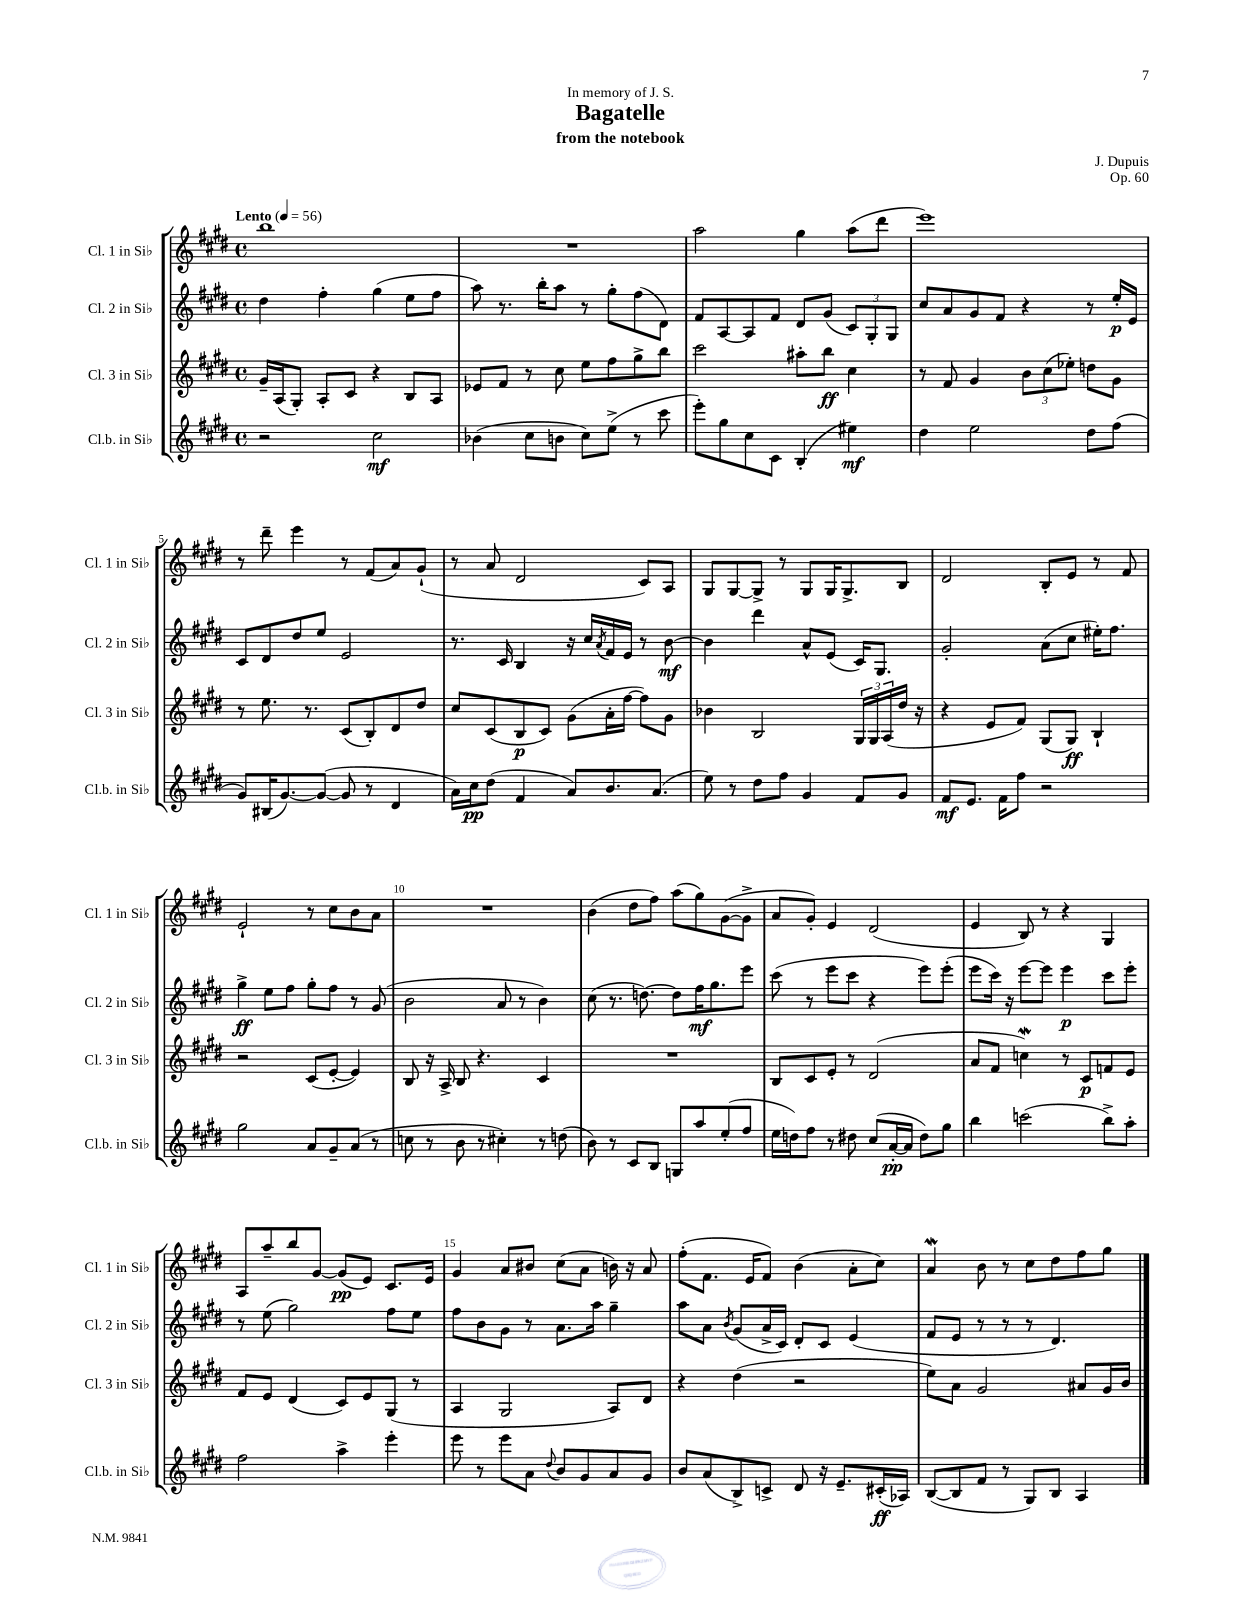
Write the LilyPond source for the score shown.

\header { title = "Bagatelle" composer = "J. Dupuis" subtitle = "from the notebook" dedication = "In memory of J. S." opus = "Op. 60" }
<<
\new StaffGroup <<
\new Staff = "s0" \with { instrumentName = "Cl. 1 in Sib" shortInstrumentName = "Cl. 1 in Sib" } {
    \clef treble \key e \major \defaultTimeSignature \time 4/4 \tempo "Lento" 4 = 56
    b''1 |
    R1 |
    a''2 gis''4 a''8( dis'''8 |
    e'''1) |
    r8 dis'''8-- e'''4 r8 fis'8( a'8) gis'8-!( |
    r8 a'8 dis'2 cis'8) a8 |
    gis8 gis8~ gis8-> r8 gis8 gis16 gis8.-> b8 |
    dis'2 b8-. e'8 r8 fis'8 |
    e'2-! r8 cis''8 b'8 a'8 |
    R1 |
    b'4( dis''8 fis''8) a''8( gis''8) gis'8~( gis'8-> |
    a'8 gis'8-.) e'4 dis'2( |
    e'4 b8) r8 r4 gis4 |
    a8 a''8-- b''8 gis'8~ gis'8\pp( e'8) cis'8. e'16 |
    gis'4 a'8 bis'8 cis''8( a'8 b'16) r16 a'8 |
    fis''8-.( fis'8. e'16 fis'8) b'4( a'8-. cis''8) |
    a'4\mordent b'8 r8 cis''8 dis''8 fis''8 gis''8 \bar "|." |
}
\new Staff = "s1" \with { instrumentName = "Cl. 2 in Sib" shortInstrumentName = "Cl. 2 in Sib" } {
    \clef treble \key e \major \defaultTimeSignature \time 4/4
    dis''4 fis''4-. gis''4( e''8 fis''8 |
    a''8) r8. b''16-. a''8 r8 gis''8-. fis''8( dis'8) |
    fis'8 a8~ a8 fis'8 dis'8 gis'8( \tuplet 3/2 { cis'8) gis8-. gis8 } |
    cis''8 a'8 gis'8 fis'8 r4 r8 e''16-.\p e'16 |
    cis'8 dis'8 dis''8 e''8 e'2 |
    r8. cis'16 b4 r16 cis''16 \acciaccatura { a'8 } fis'16 e'16 r8 b'8~\mf |
    b'4 dis'''4 a'8-^ e'8( cis'16) gis8. |
    gis'2-. a'8( cis''8 eis''16-.) fis''8. |
    gis''4->\ff e''8 fis''8 gis''8-. fis''8 r8 gis'8( |
    b'2 a'8 r8 b'4) |
    cis''8( r8. d''8.~) d''8 fis''16\mf gis''8. e'''8 |
    cis'''8( r8 e'''8 cis'''8 r4 e'''8) e'''8-.( |
    e'''8 cis'''16) r16 e'''8~ e'''8 e'''4\p cis'''8 e'''8-. |
    r8 e''8( gis''2) fis''8 e''8 |
    fis''8 b'8 gis'8 r8 a'8. a''16 gis''4-- |
    a''8 a'8 \acciaccatura { b'8 } gis'8( a'16-> cis'16) dis'8-. cis'8 e'4( |
    fis'8 e'8 r8 r8 r8 dis'4.) \bar "|." |
}
\new Staff = "s2" \with { instrumentName = "Cl. 3 in Sib" shortInstrumentName = "Cl. 3 in Sib" } {
    \clef treble \key e \major \defaultTimeSignature \time 4/4
    gis'16-- a16( gis8-.) a8-. cis'8 r4 b8 a8 |
    ees'8 fis'8 r8 cis''8 e''8 fis''8 gis''8-> b''8 |
    cis'''2 ais''8-. b''8\ff cis''4 |
    r8 fis'8 gis'4 \tuplet 3/2 { b'8 cis''8( ees''8-.) } d''8 gis'8 |
    r8 e''8. r8. cis'8( b8-.) dis'8 dis''8 |
    cis''8 cis'8( b8\p cis'8) gis'8( a'16-. fis''16~ fis''8) gis'8 |
    bes'4 b2 \tuplet 3/2 { gis16 gis16 a16( } dis''16 r16 |
    r4 e'8 fis'8) gis8( gis8\ff) b4-! |
    r2 cis'8( e'8~-. e'4) |
    b8 r16 a16-> b8 r4. cis'4 |
    R1 |
    b8 cis'8 e'8-. r8 dis'2( |
    a'8 fis'8 c''4\mordent) r8 cis'8\p f'8 e'8 |
    fis'8 e'8 dis'4( cis'8) e'8 gis8( r8 |
    a4 gis2 a8) dis'8 |
    r4 dis''4( r2 |
    e''8) a'8 gis'2 ais'8 gis'16 b'16 \bar "|." |
}
\new Staff = "s3" \with { instrumentName = "Cl.b. in Sib" shortInstrumentName = "Cl.b. in Sib" } {
    \clef treble \key e \major \defaultTimeSignature \time 4/4
    r2 cis''2\mf |
    bes'4( cis''8 b'8 cis''8) e''8->( r8 cis'''8 |
    e'''8-.) gis''8 cis''8 cis'8 b4-.( eis''4\mf) |
    dis''4 e''2 dis''8 fis''8( |
    gis'8) bis16( gis'8.~) gis'8~( gis'8 r8 dis'4 |
    a'16) cis''16\pp dis''8( fis'4 a'8) b'8. a'8.( |
    e''8) r8 dis''8 fis''8 gis'4 fis'8 gis'8 |
    fis'8\mf e'8. fis'16 fis''8 r2 |
    gis''2 a'8 gis'8-- a'8( r8 |
    c''8 r8 b'8 r8 cis''4-.) r8 d''8( |
    b'8) r8 cis'8 b8 g8 a''8 e''8-.( fis''8 |
    e''16 d''16) fis''8 r8 dis''8 cis''8( a'16~-.\pp a'16 dis''8) gis''8 |
    b''4 c'''2( b''8->) a''8-. |
    fis''2 a''4-> e'''4-. |
    e'''8 r8 e'''8 a'8 \appoggiatura { dis''8 } b'8 gis'8 a'8 gis'8 |
    b'8 a'8( b8->) c'8-> dis'8 r16 e'8.-- cis'16-.\ff( aes16) |
    b8~( b8 fis'8 r8 gis8) b8 a4 \bar "|." |
}
>>
>>
\layout { \context { \Score \override BarNumber.break-visibility = ##(#f #t #t) barNumberVisibility = #(every-nth-bar-number-visible 5) } }
